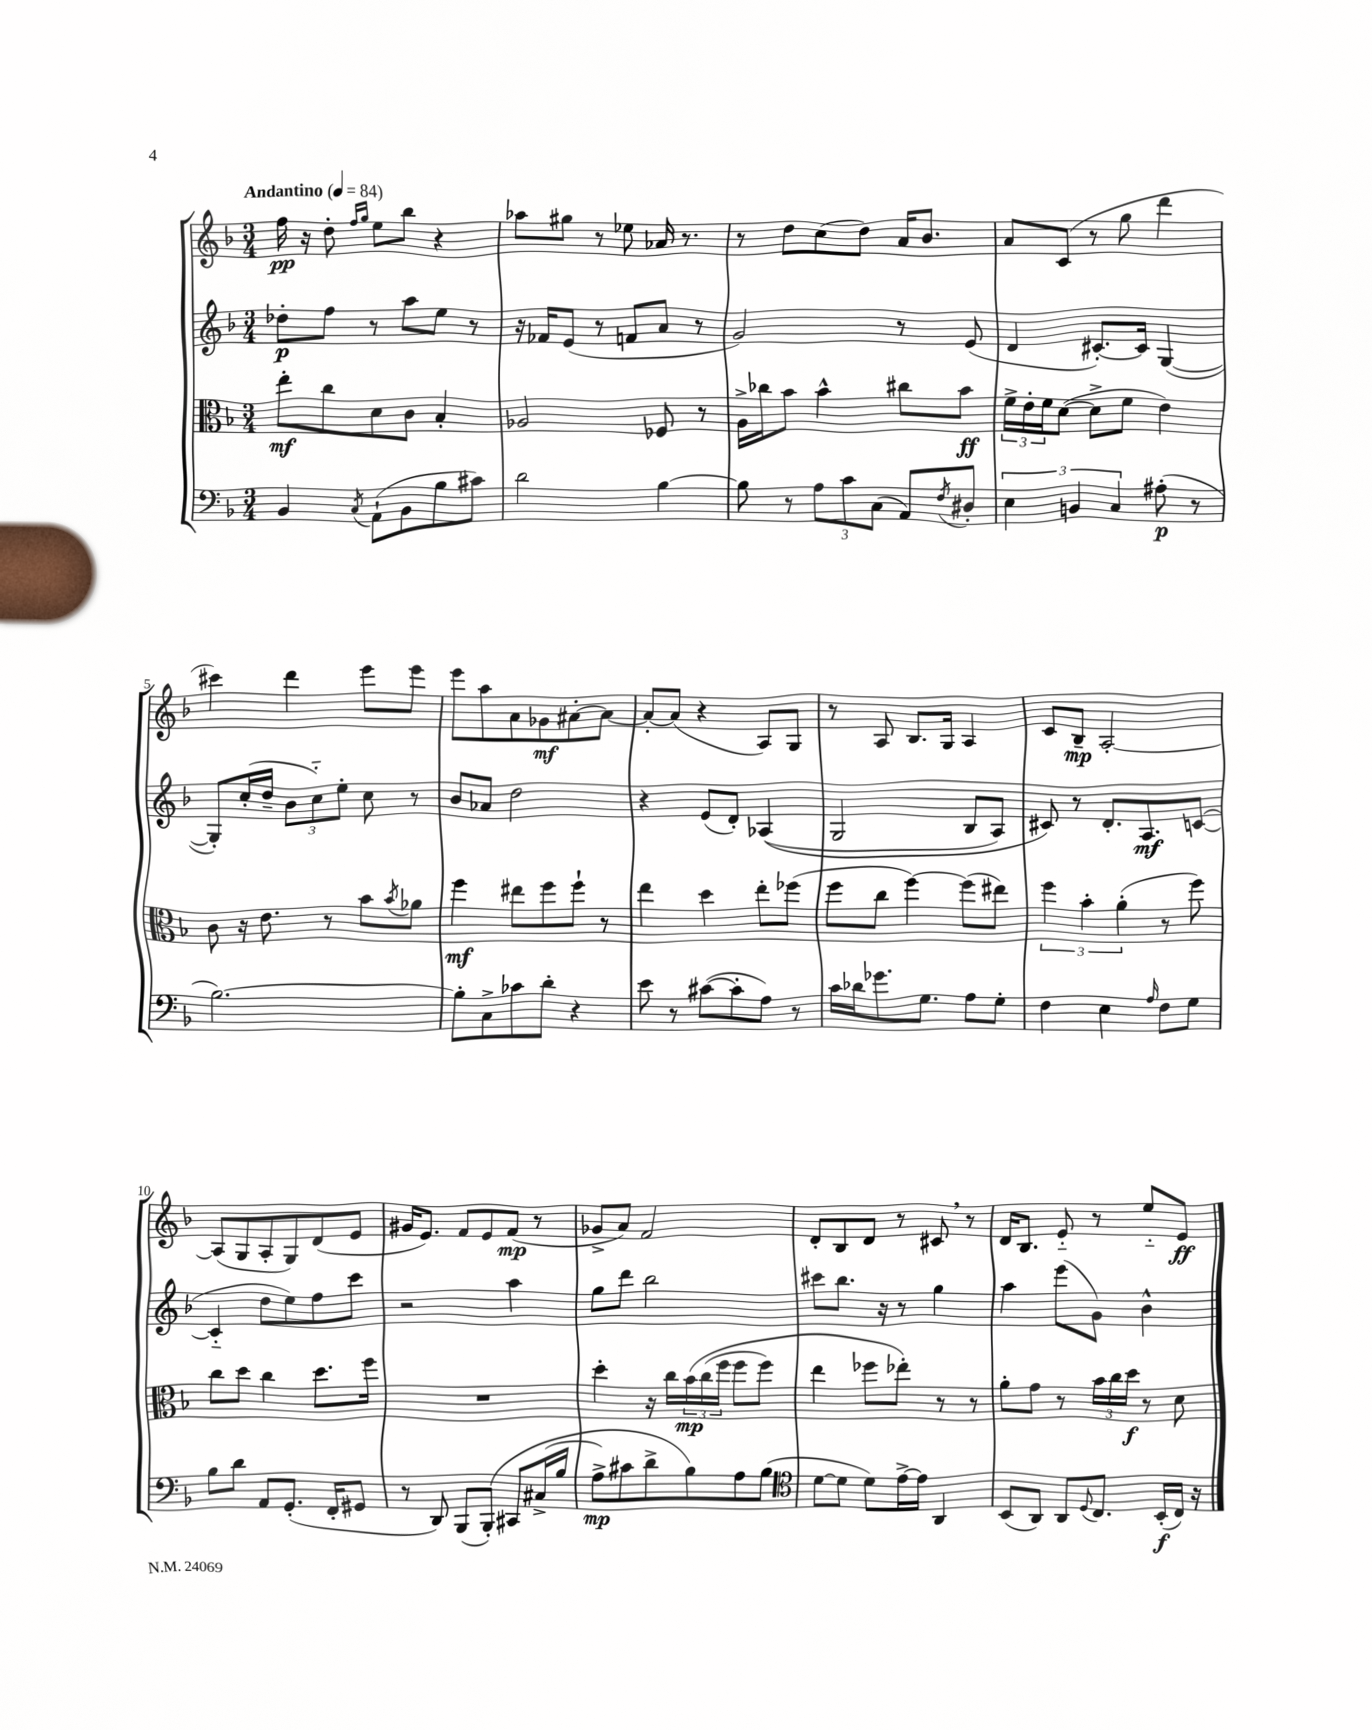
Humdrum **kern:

**kern	**kern	**kern	**kern
*staff4	*staff3	*staff2	*staff1
*clefF4	*clefC3	*clefG2	*clefG2
*k[b-]	*k[b-]	*k[b-]	*k[b-]
*M3/4	*M3/4	*M3/4	*M3/4
*MM84	*MM84	*MM84	*MM84
4BB-	8ee'	8dd-'	16ff
.	.	.	16r
.	8cc	8ff	8dd'
.	.	.	16qqff
8qC	.	.	16qqgg
(8AA`	8d	8r	8ee
8BB-	8c	8aa	8bb-
8B-	4B-'	8ee	4r
8c#)	.	8r	.
=	=	=	=
2d	2A-	16r	8aa-
.	.	16f-	.
.	.	(8e	8gg#
.	.	8r	8r
.	.	8f	8ee-
[4B-	8F-	8a	16a-
.	.	.	8.r
.	8r	8r	.
=	=	=	=
8B-]	16A^	2g)	8r
.	16cc-	.	.
8r	8b-	.	8dd
12A	4b-^^	.	(8cc
12c	.	.	.
.	.	.	8dd)
(12C	.	.	.
8AA)	8cc#	8r	16a
.	.	.	8.b-
8qF	.	.	.
8D#'	8b-	(8e	.
=	=	=	=
6E	24f^	4d	8a
.	24e'	.	.
.	24f	.	.
.	([8d	.	(8c
6BB	.	.	.
.	8d^]	[8.c#')	8r
6C	.	.	.
.	8f	.	8gg
.	.	16c#]	.
(8A#'	4e)	([4G	4ddd
8r	.	.	.
=	=	=	=
[2.B-)	8c	8G'])	4ccc#)
.	16r	(16cc'	.
.	8.e	16dd~	.
.	.	12b-	4ddd
.	.	12cc'~)	.
.	8r	.	.
.	.	12ee'	.
.	8b-	8cc	8eee
.	8qb-	.	.
.	8a-	8r	8eee
=	=	=	=
8B-']	4ff	8b-	8eee
8C^	.	8a-	8aa
8c-	8ee#	2dd	8a
8d'	8ff	.	8g-
4r	8ff`	.	[8a#'
.	8r	.	8a#_
=	=	=	=
8e	4ee	4r	8a#'_
8r	.	.	(8a#]
([8c#	4dd	(8e	4r
8c#']	.	8d')	.
8A)	8ee'	&((4A-	8A)
8r	(8ff-	.	8G
=	=	=	=
16c	8ff	2G	8r
16d-	.	.	.
8.g-	8cc	.	8A
.	[4ff)	.	8.B-
8.G	.	.	.
.	.	.	16G
8A	(8ff]	8B-	4A
8G'	8ee#)	8A)	.
=	=	=	=
4F	6ff	8c#&)	8c
.	.	8r	8B-~
.	6b-'	.	.
4E	.	8.d'	[2A'
.	(6a'	.	.
.	.	8.A	.
16qqA	.	.	.
8F	8r	.	.
8G	8ff)	([8c	.
=	=	=	=
8B-	8cc	4c'~]	(8A]
8d	8dd	.	8G
8AA	4cc	8dd	8A'
(8.GG'	.	8ee)	8G)
.	8.dd	8ff	(8d
16FF'	.	.	.
8GG#	.	8ccc	8e
.	16ff	.	.
=	=	=	=
8r	2.r	2r	16g#
.	.	.	8.e)
8DD)	.	.	.
(8BBB-	.	.	8f
&(8BBB-')	.	.	8e
8CC#	.	4aa	(8f
(16C#^	.	.	8r
16B-	.	.	.
=	=	=	=
8A^)	4dd'	8gg	8g-^
8c#	.	8ddd	8a)
8d^	16r	2bb-	2f
.	16cc	.	.
8B-&)	&(24b-	.	.
.	(24cc	.	.
.	24ff	.	.
8A	8ff	.	.
(8B-	8ff)	.	.
=	=	=	=
*clefC4	*	*	*
[8d	4ee	8ccc#	8d'
8d]	.	8.bb-	8B-
8d)	8ff-	.	8d
.	.	16r	.
[16e^	8ee-'&)	8r	8r
16e]	.	.	.
4AA	8r	4gg	8c#
.	8r	.	8r
=	=	=	=
(8BB-	8a'	4aa	16d
.	.	.	8.B-
8AA)	8g	.	.
8AA	8r	(8eee	8e'~
8qqD	.	.	.
8.C	24b-	8g)	8r
.	24cc	.	.
.	24dd	.	.
.	8r	4b-^^	8ee'~
(16BB-'	.	.	.
16C)	8d	.	8e
16r	.	.	.
==	==	==	==
*-	*-	*-	*-
